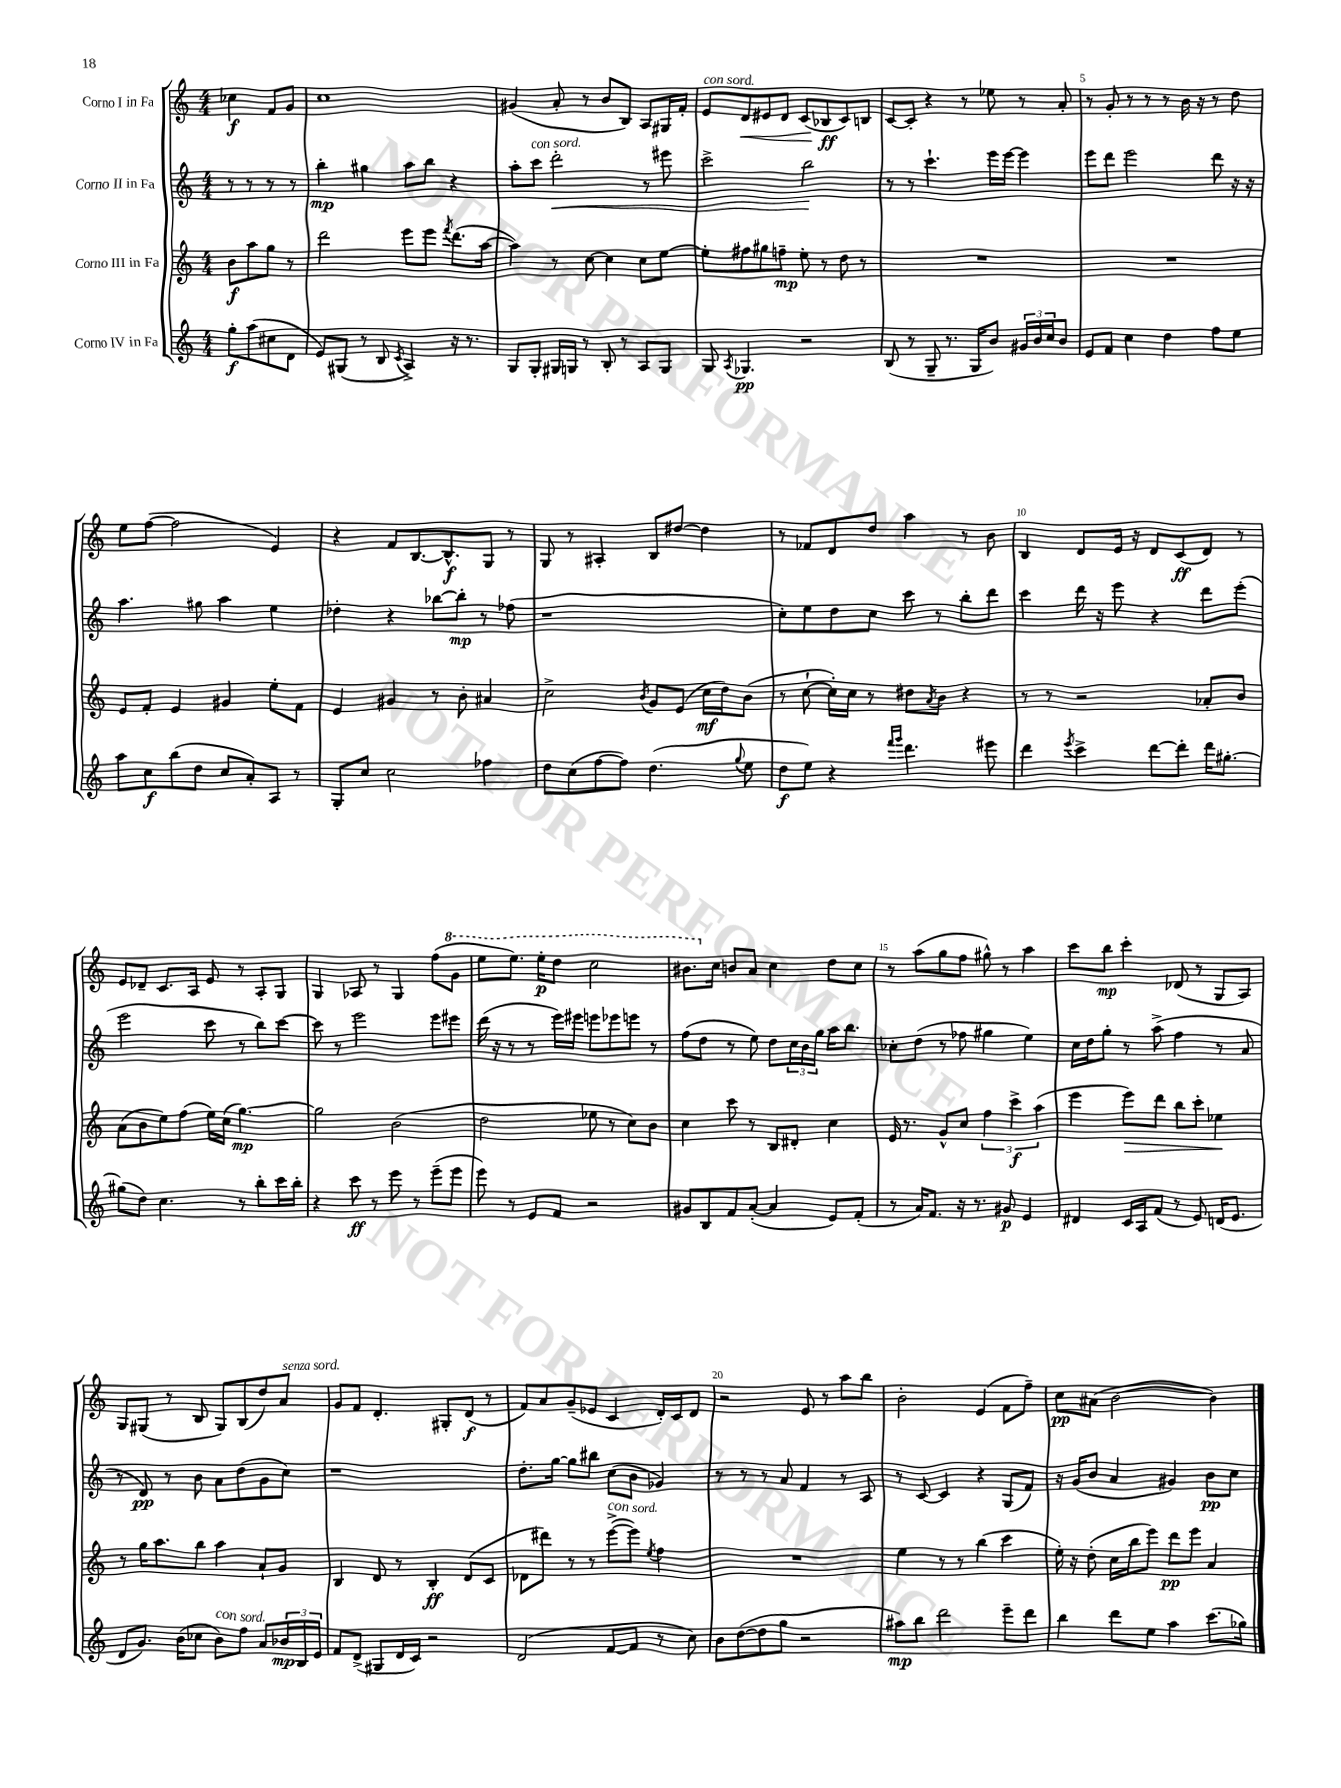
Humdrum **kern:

**kern	**kern	**kern	**kern
*staff4	*staff3	*staff2	*staff1
*clefG2	*clefG2	*clefG2	*clefG2
*k[]	*k[]	*k[]	*k[]
*M4/4	*M4/4	*M4/4	*M4/4
8gg'\L	8b\L	8r	4cc-\
(8aa\	8aa\	8r	.
8cc#\	8gg\J	8r	8f/L
8d\J	8r	8r	8g/J
=	=	=	=
8e/L)	2ddd\	4bb'\	1cc
(8G#/J	.	.	.
8r	.	4gg#\	.
8B/	.	.	.
8qc/	.	.	.
4A^/)	8eee\L	8aa\L	.
.	8eee\J	8bb\J	.
.	8qfff/	.	.
16r	(8.ddd\L	4r	.
8.r	.	.	.
.	[16aa\Jk	.	.
=	=	=	=
8G/L	4aa\])	8aa'\L	(4g#/
8G'/J	.	8ccc\J	.
16G#/LL	8r	2ddd'\	8a'/
16G/JJ	.	.	.
8r	[8cc\	.	8r
8B'/	4cc\]	.	8b/L
8r	.	.	8B/J)
8A/L	8cc\L	8r	8A/L
8G/J	[8ee\J	8eee#\	16G#/L
.	.	.	16f'/JJ
=	=	=	=
8G/	8ee'\]L	2ccc^\	8e/L
8qA/	.	.	.
4.G-/	8ff#\	.	8d/
.	8gg#\	.	8e#/
.	8ff~\J	.	8d/J
2r	8ee'\	2bb\	(8c/L
.	8r	.	8B-/
.	8dd\	.	8c/)
.	8r	.	8B/J
=	=	=	=
(8B/	1r	8r	[8c/L
8r	.	8r	8c'/]J
8G~/	.	4.ccc`\	4r
8.r	.	.	.
.	.	.	8r
16G/LK	.	.	.
8b/J)	.	16eee\LL	8ee-\
.	.	[16eee\JJ	.
24g#/LL	.	4eee\]	8r
24b/	.	.	.
24cc/J	.	.	.
8b/J	.	.	8a'/
=	=	=	=
8e/L	1r	8eee\L	8r
8f/J	.	8ddd\J	8g'/
4cc\	.	2eee\	8r
.	.	.	8r
4dd\	.	.	8r
.	.	.	16b\
.	.	.	16r
8ff\L	.	8ddd\	8r
8ee\J	.	16r	8dd\
.	.	16r	.
=	=	=	=
8aa\L	8e/L	4.aa\	8ee\L
8cc\	8f'/J	.	([8ff\J
(8bb\	4e/	.	2ff\]
8dd\J	.	8gg#\	.
8cc/L	4g#/	4aa\	.
8a'/)	.	.	.
8A/J	8ee'\L	4ee\	4e/)
8r	8f\J	.	.
=	=	=	=
8G'/L	4e/	4dd-'\	4r
8cc/J	.	.	.
2cc\	4g#/	4r	8f/L
.	.	.	[8.B/
.	8r	[8bb-\L	.
.	.	.	8.B^^/]
.	8b'\	8bb-'\]J	.
4ff-\	4a#/	8r	8G/J
.	.	(8ff-\	8r
=	=	=	=
8dd\L	2cc^\	1r	8G/
(8cc\	.	.	8r
[8ff\	.	.	4A#'/
8ff\]J)	.	.	.
.	8qb/	.	.
(4.dd\	8g/L	.	8B/L
.	(8e/J	.	[8dd#/J
.	16cc\LL	.	4dd#\]
.	16dd\J)	.	.
8qqgg/	.	.	.
8ee\	(8b\J	.	.
=	=	=	=
8dd\L	8r	8cc'\L)	8r
8ee\J)	[8cc`\	8ee\	8f-/L
4r	16cc'\]LL)	8dd\	8d/
.	16cc\JJ	.	.
.	8r	8cc\J	8dd/J
16qqfff/LL	.	.	.
16qqggg/JJ	.	.	.
4.ddd\	8dd#\L	8ccc\	4aa\
.	8qa/	.	.
.	8b\J	8r	.
.	4r	8bb'\L	8r
8eee#\	.	8ddd\J	8b\
=	=	=	=
4ddd\	8r	4ccc\	4B/
.	8r	.	.
8qeee/	.	.	.
4ccc^\	2r	16ddd\	8d/L
.	.	16r	.
.	.	8eee\	16e/Jk
.	.	.	16r
[8ddd\L	.	4r	8d/L
8ddd'\]J	.	.	(8c/
16ddd\LK	8a-'/L	8ddd\L	8d/J)
[8.gg#'\J	.	.	.
.	8b/J	(8eee'\J	8r
=	=	=	=
(8gg#\]L	(8a\L	2eee\	8e/L
8dd\J)	8b\	.	8d-~/J
4.cc\	8ee\)	.	8.c/L
.	(8ff\J	.	.
.	.	.	16A/Jk
.	16ee\LL)	8ccc\	8e/
.	(16cc\JJ	.	.
8r	[4.gg\)	8r	8r
8bb'\L	.	8bb\L)	8A'/L
16ccc\L	.	[8ccc\J	8G/J
16bb'\JJ	.	.	.
=	=	=	=
4r	2gg\]	8ccc\]	4G/
.	.	8r	.
8ccc\	.	2eee\	8A-/
8r	.	.	8r
8eee\	(2b\	.	4G/
8r	.	.	.
(8eee~\L	.	8eee\L	(8ff\L
8eee\J	.	8eee#\J	8gg\J
=	=	=	=
8eee\)	2dd\	(16ddd\	8eee\L
.	.	16r	.
8r	.	8r	8.eee\J)
8e/L	.	8r	.
.	.	.	16eee'\LK
8f/J	.	16eee\LL)	8ddd\J
.	.	16eee#\JJ	.
2r	8ee-\	8eee\L	2ccc\
.	8r	8eee-\	.
.	8cc\L)	8eee\J	.
.	8b\J	8r	.
=	=	=	=
8g#/L	4cc\	(8ff\L	8.bb#\L
8B/	.	8dd\J	.
.	.	.	16cc\Jk
8f/	8ccc\	8r	8b/L
([8a'/J	8r	8ee\)	8a/J
4a/]	8B/L	8dd\L	4cc\
.	8d#'/J	24cc\L	.
.	.	24b\	.
.	.	24gg\JJ	.
8e/L)	4cc\	16aa\LK	8dd\L
.	.	8.bb\J	.
(8f'/J	.	.	8cc\J
=	=	=	=
8r	16e/	8cc-'\L	8r
.	8.r	.	.
16a/LK)	.	(8dd\J	(8aa\L
8.f/J	.	.	.
.	8g^^/L	8r	8gg\
16r	8cc/J	8ff-\	8ff\J
8.r	.	.	.
.	6ff\	4gg#\	8gg#^^\)
8g#/	.	.	8r
.	6ccc^\	.	.
4e/	.	4ee\)	4aa\
.	(6aa\	.	.
=	=	=	=
4d#/	4eee\	16cc\LL	8ccc\L
.	.	16dd\J	.
.	.	8gg'\J	8bb\J
16c/LL	8eee\L)	8r	4ccc'\
16A/J	.	.	.
(8f/J	8ddd\J	(8aa^\	.
8r	8bb\L	4ff\	(8d-/
8e/)	8ccc'\J	.	8r
(16d/LK	4ee-\	8r	8G/L
8.e/J	.	.	.
.	.	8a/	8A/J)
=	=	=	=
8d/L	8r	8r	8G/L
8.g/J)	16gg\LK	8d/)	(8G#/J
.	8.aa\	.	.
.	.	8r	8r
(16b\LK	.	.	.
8cc-\J	8bb\J	8b\	8B/
8b\L)	4aa\	8a\L	8G#/L)
8ff\J	.	(8dd\	(8B/
8a/L	8a`/L	8g\	8dd/)
24b-/L	8g/J	8cc\J)	8a/J
24B/	.	.	.
24e/JJ	.	.	.
=	=	=	=
8f/L	4B/	1r	8g/L
(8d^/J	.	.	8f/J
8G#/L	8d/	.	4.d'/
16d/L	8r	.	.
16c/JJ)	.	.	.
2r	4B'/	.	.
.	.	.	8G#'/L
.	(8d/L	.	(8d/J
.	8c/J	.	8r
=	=	=	=
(2d/	8d-\L	8.dd'\L	8f/L)
.	8ddd#\J)	.	8a/
.	.	[16gg\Jk	.
.	8r	8gg\]L	(8g~/
.	8r	8bb#\J	8e-/J
[8f/L	([8eee^\L	(8cc\L	4c/
8f/]J	8eee\]J)	8b\J	.
.	8qee/	.	.
8r	4ff\	4g-/)	16d'/LL)
.	.	.	16c/J
8cc\)	.	.	8d/J
=	=	=	=
8b\L	1r	8r	2r
([8dd\	.	8r	.
8dd\]	.	8r	.
8gg\J	.	8a/	.
2r	.	4f/	8e/
.	.	.	8r
.	.	8r	8aa\L
.	.	8A/	8bb\J
=	=	=	=
8aa#\L)	4ee\	8r	2b'\
8bb\J	.	[8c/	.
2ddd\	8r	4c/]	.
.	8r	.	.
.	(4bb\	4r	(4e/
8eee~\L	4ccc\	(8G/L	8f\L
8ddd\J	.	8f/J)	8ff~\J)
=	=	=	=
4bb\	16ee'\)	16r	8cc\L
.	16r	(16g/LK	.
.	(8dd'\	8b/J	(8a#\J
8ddd\L	16cc\LL	4a/	[2b\
.	16bb\J	.	.
8ee\J	8eee\J)	.	.
4aa\	8ddd\L	4g#/)	.
.	8eee\J	.	.
(8.ccc\L	4a/	8b\L	4b\])
.	.	8cc\J	.
16gg-\Jk)	.	.	.
==	==	==	==
*-	*-	*-	*-
